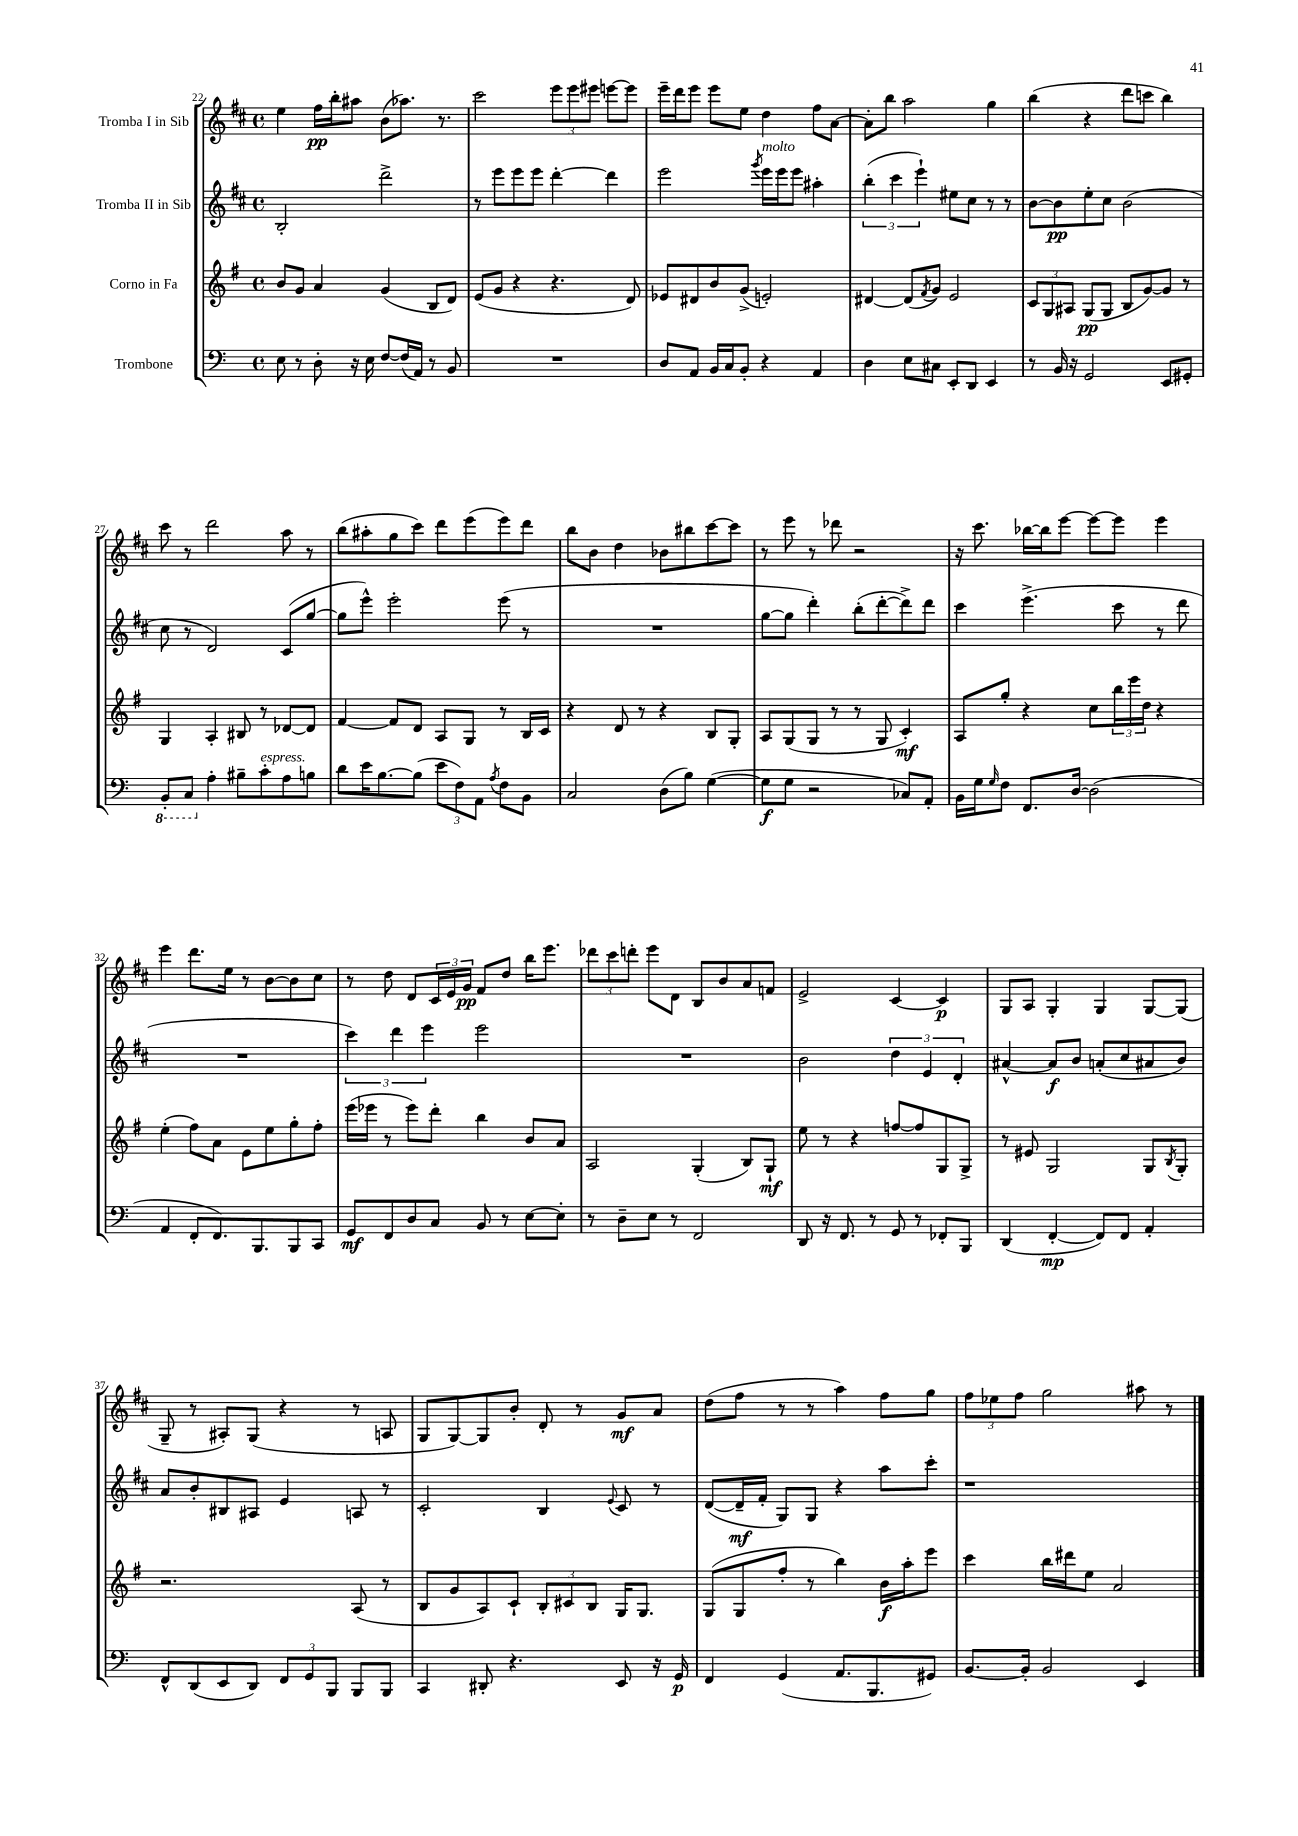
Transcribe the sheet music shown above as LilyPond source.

<<
\new StaffGroup <<
\new Staff = "s0" \with { instrumentName = "Tromba I in Sib" } {
    \clef treble \key d \major \defaultTimeSignature \time 4/4
    e''4 fis''16\pp b''16-. ais''8 b'8( aes''8.) r8. |
    cis'''2 \tuplet 3/2 { e'''8 e'''8 eis'''8 } e'''8~ e'''8 |
    e'''16-- d'''16 e'''8 e'''8 e''8 d''4 fis''8 a'8~ |
    a'8-. b''8 a''2 g''4 |
    b''4( r4 d'''8 c'''8 b''4) |
    cis'''8 r8 d'''2 a''8 r8 |
    b''8( ais''8-. g''8 cis'''8) d'''8 e'''8( e'''8) d'''8 |
    b''8 b'8 d''4 bes'8 bis''8 cis'''8~ cis'''8 |
    r8 e'''8 r8 des'''8 r2 |
    r16 cis'''8. bes''16~ bes''16 e'''8~ e'''8~ e'''8 e'''4 |
    e'''4 d'''8. e''16 r8 b'8~ b'8 cis''8 |
    r8 d''8 d'8 \tuplet 3/2 { cis'16 e'16 g'16\pp } fis'8 d''8 b''16 e'''8. |
    \tuplet 3/2 { des'''8 cis'''8 d'''8-. } e'''8 d'8 b8 b'8 a'8 f'8 |
    e'2-> cis'4~ cis'4\p |
    g8 a8 g4-. g4 g8~ g8( |
    g8-- r8 ais8-.) g8( r4 r8 a8 |
    g8 g8~) g8 b'8-. d'8-. r8 g'8\mf a'8 |
    d''8( fis''8 r8 r8 a''4) fis''8 g''8 |
    \tuplet 3/2 { fis''8 ees''8 fis''8 } g''2 ais''8 r8 \bar "|." |
}
\new Staff = "s1" \with { instrumentName = "Tromba II in Sib" } {
    \clef treble \key d \major \defaultTimeSignature \time 4/4
    b2-. d'''2-> |
    r8 e'''8 e'''8 e'''8 d'''4~-. d'''4 |
    e'''2 \acciaccatura { g'''8 } e'''16^\markup { \italic "molto" } e'''16 e'''8 ais''4-. |
    \tuplet 3/2 { b''4-.( cis'''4 e'''4-!) } eis''8 cis''8 r8 r8 |
    b'8~ b'8\pp e''8-. cis''8 b'2( |
    cis''8 r8 d'2) cis'8( g''8~ |
    g''8 e'''8-^) e'''2-. e'''8( r8 |
    R1 |
    g''8~ g''8 d'''4-.) b''8-.( d'''8~-. d'''8->) d'''8 |
    cis'''4 e'''4.->( cis'''8 r8 d'''8 |
    R1 |
    \tuplet 3/2 { cis'''4) d'''4 e'''4 } e'''2 |
    R1 |
    b'2 \tuplet 3/2 { d''4 e'4 d'4-. } |
    ais'4~-^ ais'8\f b'8 a'8-.( cis''8 ais'8 b'8) |
    a'8 b'8-. bis8 ais8 e'4 a8 r8 |
    cis'2-. b4 \appoggiatura { e'8 } cis'8 r8 |
    d'8~( d'16--\mf fis'16-. g8) g8 r4 a''8 cis'''8-. |
    r1 \bar "|." |
}
\new Staff = "s2" \with { instrumentName = "Corno in Fa" } {
    \clef treble \key g \major \defaultTimeSignature \time 4/4
    b'8 g'8 a'4 g'4( b8 d'8) |
    e'8( g'8 r4 r4. d'8) |
    ees'8 dis'8 b'8 g'8->( e'2-.) |
    dis'4~ dis'8( \acciaccatura { fis'8 } g'8) e'2 |
    \tuplet 3/2 { c'8 g8 ais8 } g8\pp( g8 b8 g'8~) g'8 r8 |
    g4 a4-. bis8 r8 des'8~ des'8 |
    fis'4~ fis'8 d'8 a8 g8 r8 b16 c'16 |
    r4 d'8 r8 r4 b8 g8-. |
    a8 g8( g8 r8 r8 g8 c'4-.\mf) |
    a8 g''8-. r4 c''8 \tuplet 3/2 { b''16 e'''16 d''16 } r4 |
    e''4-.( fis''8) a'8 e'8 e''8 g''8-. fis''8-. |
    e'''16( ees'''16 r8 ees'''8) d'''8-. b''4 b'8 a'8 |
    a2 g4-.( b8) g8-!\mf |
    e''8 r8 r4 f''8~ f''8 g8 g8-> |
    r8 eis'8 g2 g8 \acciaccatura { b8 } g8-. |
    r2. a8( r8 |
    b8 g'8 a8) c'8-! \tuplet 3/2 { b8-. cis'8 b8 } g16 g8. |
    g8( g8 fis''8-. r8 b''4) b'16\f a''16-. e'''8 |
    c'''4 b''16 dis'''16 e''8 a'2 \bar "|." |
}
\new Staff = "s3" \with { instrumentName = "Trombone" } {
    \clef bass \key c \major \defaultTimeSignature \time 4/4
    e8 r8 d8-. r16 e16 f8~ f16( a,16) r8 b,8 |
    R1 |
    d8 a,8 b,16 c16 b,8-. r4 a,4 |
    d4 e8 cis8 e,8-. d,8 e,4 |
    r8 b,16 r16 g,2 e,8 gis,8-. |
    \ottava #-1 b,,8-. c,8 \ottava #0 a4-. bis8-- c'8-.^\markup { \italic "espress." } a8 b8 |
    d'8 e'16 b8.~ b8( \tuplet 3/2 { e'8 f8) a,8 } \acciaccatura { a8 } f8 b,8 |
    c2 d8( b8) g4~( |
    g8\f g8 r2 ces8) a,8-. |
    b,16 g16 \grace { g16 } f8 f,8. d16~ d2( |
    a,4 f,8-. f,8.) b,,8. b,,8 c,8 |
    g,8\mf f,8 d8 c8 b,8 r8 e8~ e8-. |
    r8 d8-- e8 r8 f,2 |
    d,8 r16 f,8. r8 g,8 r8 fes,8-. b,,8 |
    d,4( f,4~-.\mp f,8) f,8 a,4-. |
    f,8-^ d,8( e,8 d,8) \tuplet 3/2 { f,8 g,8 b,,8 } b,,8 b,,8 |
    c,4 dis,8-. r4. e,8 r16 g,16\p |
    f,4 g,4( a,8. b,,8. gis,8) |
    b,8.~ b,16-. b,2 e,4 \bar "|." |
}
>>
>>
\layout { \context { \Score currentBarNumber = #22 } }
